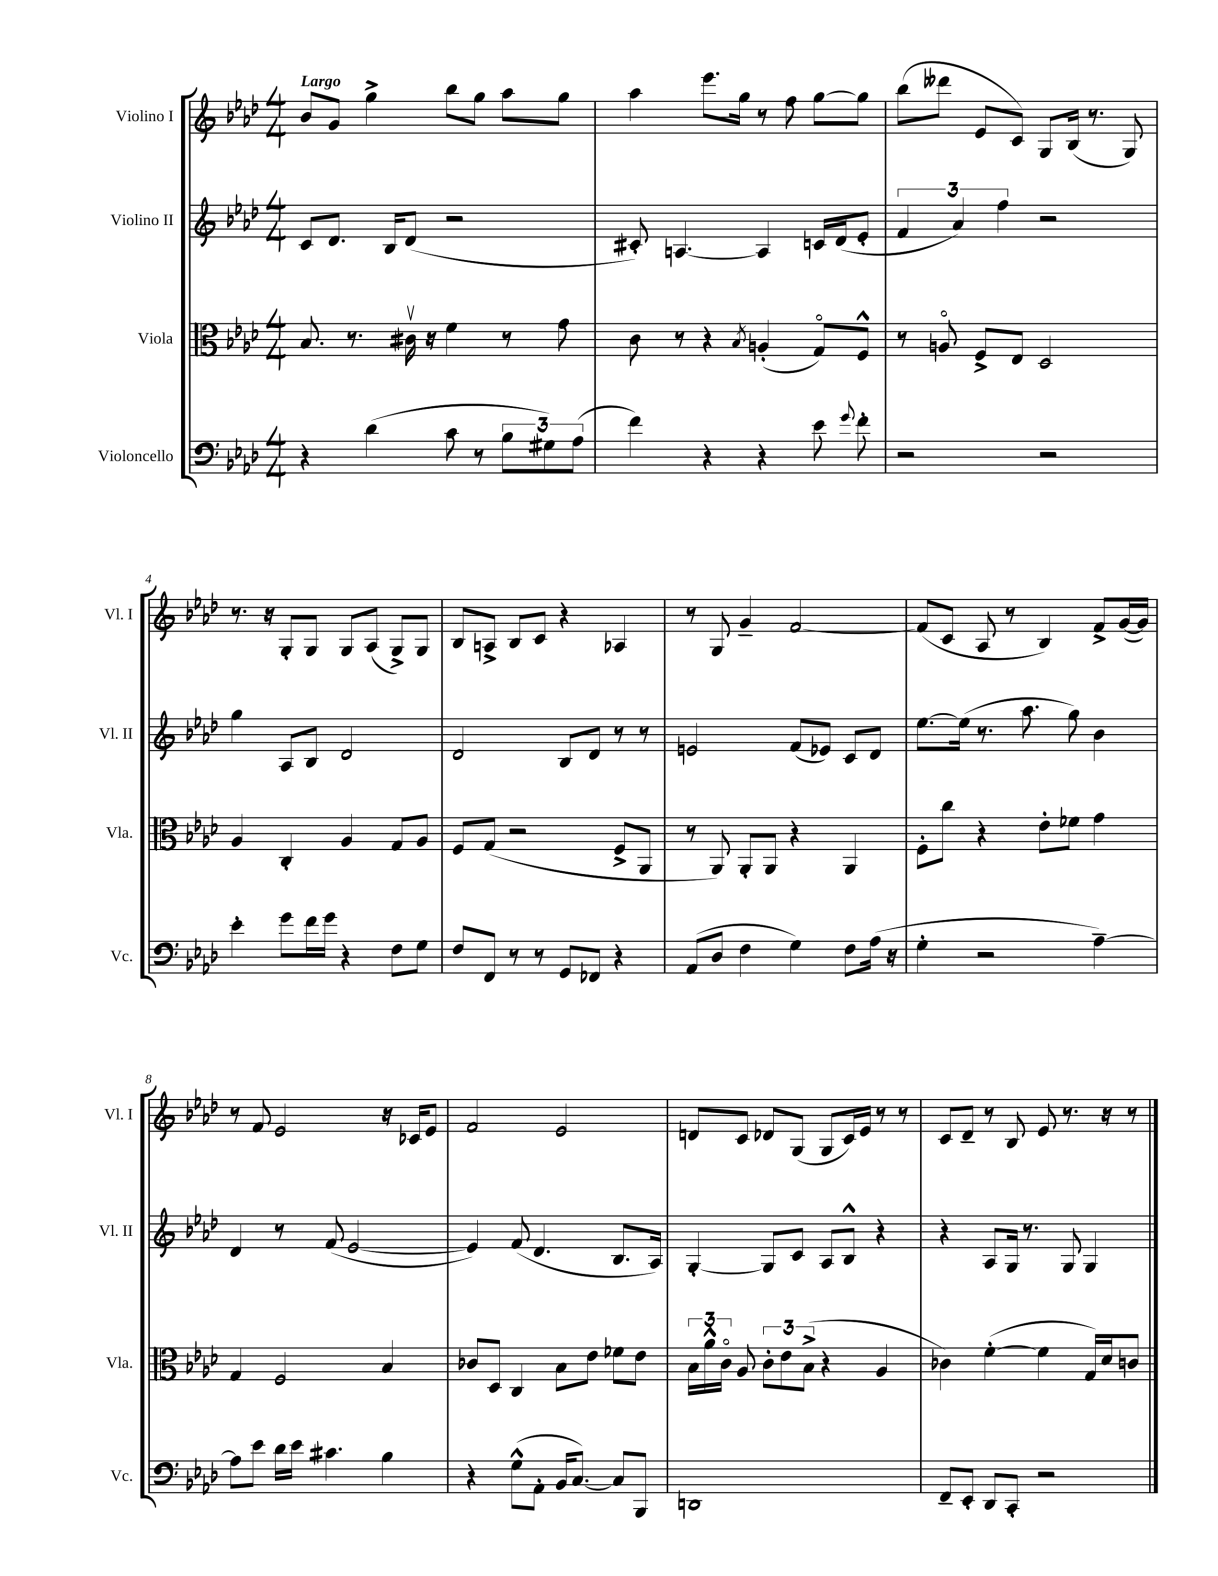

**kern	**kern	**kern	**kern
*staff4	*staff3	*staff2	*staff1
*clefF4	*clefC3	*clefG2	*clefG2
*k[b-e-a-d-]	*k[b-e-a-d-]	*k[b-e-a-d-]	*k[b-e-a-d-]
*M4/4	*M4/4	*M4/4	*M4/4
4r	8.B-/	8c/L	8b-/L
.	.	8.d-/J	8g/J
.	8.r	.	.
(4d-\	.	.	4gg^\
.	.	16B-/LK	.
.	16c#v\	(8d-/J	.
.	16r	.	.
8c\	4f\	2r	8bb-\L
8r	.	.	8gg\J
12B-\L	8r	.	8aa-\L
12G#\)	.	.	.
.	8g\	.	8gg\J
(12A-\J	.	.	.
=	=	=	=
4f\)	8c\	8c#'/)	4aa-\
.	8r	[4.A/	.
4r	4r	.	8.eee-\L
.	.	.	16gg\Jk
.	8qB-/	.	.
4r	(4A'/	4A/]	8r
.	.	.	8ff\
8e-\	8Go/L)	16c/LL	[8gg\L
.	.	(16d-/J	.
8qqg/	.	.	.
8f'\	8F^^/J	8e-'/J	8gg\]J
=	=	=	=
2r	8r	6f/	(8bb-\L
.	8Ao/	.	8ddd--\J
.	.	6a-/)	.
.	8F^/L	.	8e-/L
.	.	6ff\	.
.	8E-/J	.	8c/J)
2r	2D-/	2r	8G/L
.	.	.	(16B-/Jk
.	.	.	8.r
.	.	.	8G/)
=	=	=	=
4e-'\	4A-/	4gg\	8.r
.	.	.	16r
8g\L	4C'/	8A-/L	8G'/L
16f\L	.	8B-/J	8G/J
16g\JJ	.	.	.
4r	4A-/	2d-/	8G/L
.	.	.	(8A-/J
8F\L	8G/L	.	8G^/L)
8G\J	8A-/J	.	8G/J
=	=	=	=
8F/L	8F/L	2d-/	8B-/L
8FF/J	(8G/J	.	8A^/J
8r	2r	.	8B-/L
8r	.	.	8c/J
8GG/L	.	8B-/L	4r
8FF-/J	.	8d-/J	.
4r	8F^/L	8r	4A-/
.	8AA-/J	8r	.
=	=	=	=
(8AA-/L	8r	2e/	8r
8D-/J	8AA-/)	.	8G/
4F\	8AA-'/L	.	4g~/
.	8AA-/J	.	.
4G\)	4r	(8f/L	[2f/
.	.	8e-/J)	.
8F\L	4AA-/	8c/L	.
(16A-\Jk	.	8d-/J	.
16r	.	.	.
=	=	=	=
4G'\	8F'\L	[8.ee-\L	(8f/]L
.	8cc\J	.	8c/J
.	.	(16ee-\]Jk	.
2r	4r	8.r	8A-/
.	.	.	8r
.	.	8.aa-\	.
.	8e-'\L	.	4B-/)
.	8f-\J	8gg\)	.
[4A-~\)	4g\	4b-\	8f^/L
.	.	.	([16g/L
.	.	.	16g/]JJ)
=	=	=	=
8A-\]L	4G/	4d-/	8r
8e-\J	.	.	8f/
16d-\LL	2F/	8r	2e-/
16e-\JJ	.	.	.
4.c#\	.	(8f/	.
.	.	[2e-/	.
4B-\	4B-/	.	16r
.	.	.	16c-/LK
.	.	.	8e-/J
=	=	=	=
4r	8c-/L	4e-/])	2f/
.	8D-/J	.	.
(8G^^\L	4C/	(8f/	.
8AA-'\J	.	4.d-/	.
16BB-/LK	8B-\L	.	2e-/
[8.C/J)	.	.	.
.	8e-\J	.	.
8C/]L	8f-\L	8.B-/L	.
8BBB-/J	8e-\J	.	.
.	.	16A-/Jk)	.
=	=	=	=
1DD	24B-\LL	[4G'/	8d/L
.	24a-^^\	.	.
.	24co\JJ	.	.
.	8A-/	.	8c/J
.	12c'\L	8G/]L	8d-/L
.	12e-\	.	.
.	.	8c/J	(8G/J
.	(12B-^\J	.	.
.	4r	8A-/L	8G/L
.	.	8B-^^/J	16c/L)
.	.	.	16e-/JJ
.	4A-/	4r	8r
.	.	.	8r
=	=	=	=
8FF~/L	4c-\)	4r	8c/L
8EE-'/J	.	.	8d-~/J
8DD-/L	([4f'\	8A-/L	8r
8CC'/J	.	16G/Jk	8B-/
.	.	8.r	.
2r	4f\]	.	8e-/
.	.	8G/	8.r
.	16G/LL)	4G/	.
.	16d-/J	.	16r
.	8c/J	.	8r
==	==	==	==
*-	*-	*-	*-
